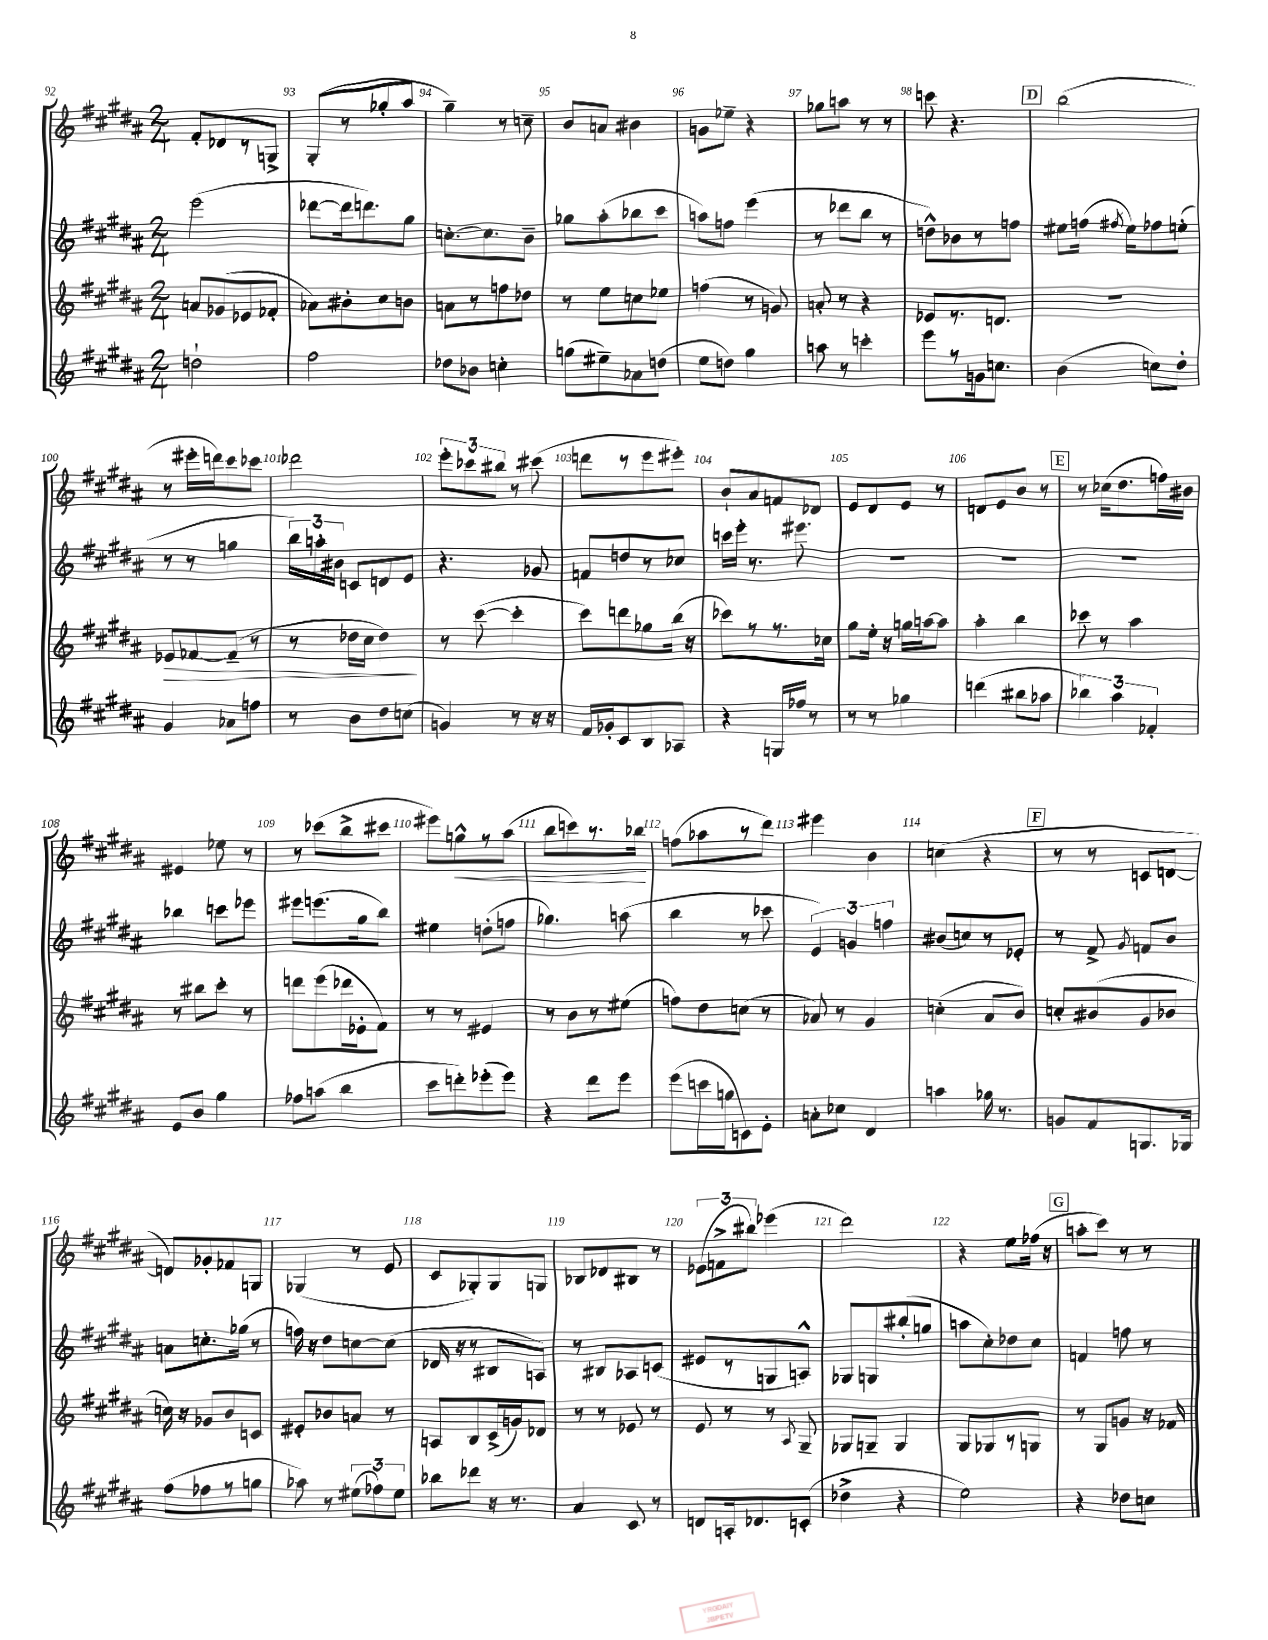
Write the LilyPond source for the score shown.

<<
\new StaffGroup <<
\new Staff = "s0" {
    \clef treble \key b \major \numericTimeSignature \time 2/4
    \autoBeamOff fis'8[-. des'8 r8 g8]-> |
    gis8[-.( r8 ges''8-. ais''8] |
    gis''4--) r8 c''8-- |
    b'8[ a'8] bis'4 |
    g'8[ ees''8]-- r4 |
    ges''8[ a''8] r8 r8 |
    c'''8 r4. |
    \mark \markup { \box "D" } b''2( |
    r8 eis'''16[-. d'''16) cis'''8 ces'''8] |
    des'''2 |
    \tuplet 3/2 { e'''8[-. ces'''8 bis''8] } r8 cis'''8( |
    d'''8[ r8 e'''8 eis'''8]-.) |
    b'8[-! ais'8 f'8 des'8] |
    e'8[ dis'8 e'8] r8 |
    d'8[ e'8 b'8] r8 |
    \mark \markup { \box "E" } r8 ces''16[( dis''8. f''16) bis'16] |
    eis'4 ees''8 r8 |
    r8 ces'''8[( b''8-> cis'''8] |
    eis'''8[) g''8-^\< r8 ais''8]( |
    b''8[ c'''8) r8. bes''16]\! |
    f''8[( aes''8 r8 dis'''8]) |
    eis'''4 b'4 |
    c''4( r4 |
    \mark \markup { \box "F" } r8 r8 c'8[ d'8]~ |
    d'8[) ges'8-. fes'8 g8] |
    ges4( r8 e'8 |
    cis'8[ ges8-.) ges8 g8] |
    bes8[ des'8 bis8] r8 |
    \tuplet 3/2 { ees'8[( f'8-> bis''8]) } ees'''4( |
    dis'''2) |
    r4 e''8[ fes''16]( r16 |
    \mark \markup { \box "G" } a''8[-. cis'''8]) r8 r8 \bar "|." |
}
\new Staff = "s1" {
    \clef treble \key b \major \numericTimeSignature \time 2/4
    \autoBeamOff e'''2( |
    des'''8[~ des'''16 d'''8.) gis''8] |
    c''8.[~-. c''8. b'8]-- |
    ges''8[ ais''8-.( bes''8 cis'''8] |
    a''8[) f''8] e'''4( |
    r8 des'''8[ b''8] r8 |
    d''8[-^) bes'8 r8 f''8] |
    \mark \markup { \box "D" } eis''8[ f''16]( \acciaccatura { fis''8 } eis''16[) fes''8 e''8]-.( |
    r8 r8 g''4 |
    \tuplet 3/2 { b''16[) a''16-. bis'16] } c'8[ d'8 e'8] |
    r4. ges'8 |
    f'8[ d''8 r8 ces''8] |
    c'''16[ e'''16]-. r8. eis'''8. |
    R2 |
    R2 |
    \mark \markup { \box "E" } R2 |
    bes''4 c'''8[ ees'''8] |
    eis'''8[ e'''8.( gis''16 b''8]) |
    eis''4 d''8[-.( f''8] |
    ges''4.) a''8( |
    b''4 r8 ces'''8 |
    \tuplet 3/2 { e'4) g'4 f''4 } |
    bis'8[( c''8) r8 ees'8]-. |
    \mark \markup { \box "F" } r8 fis'8-> \acciaccatura { gis'8 } f'8[ b'8] |
    a'8[ c''8.-. ges''16]( r8 |
    f''16) r16 dis''8[ c''8~ c''8]( |
    des'16 r16 r8 bis8[ a8]) |
    r8 bis8[ aes8 c'8]( |
    eis'8[ r8 g8 a8]-^) |
    ges8[ g8 bis''8-.( g''8] |
    a''8[ cis''8-.) des''8 cis''8] |
    \mark \markup { \box "G" } f'4 f''8 r8 \bar "|." |
}
\new Staff = "s2" {
    \clef treble \key b \major \numericTimeSignature \time 2/4
    \autoBeamOff a'8[ ges'8( ees'8 fes'8]-. |
    aes'8[) bis'8-. cis''8 b'8] |
    a'8[ r8 f''8 des''8] |
    r8 e''8[ c''8 ees''8] |
    f''4( r8 g'8) |
    a'8-. r8 r4 |
    ees'8[ r8. d'8.] |
    \mark \markup { \box "D" } r2 |
    ees'8[\> fes'8~ fes'8]--( r8 |
    r8 des''16[ cis''16] des''4\!) |
    r8 cis'''8~( cis'''4-. |
    cis'''8[) d'''8 ges''8 b''16]( r16 |
    ces'''8[) r8 r8. ces''16] |
    gis''8[ e''16]-. r16 g''16[ a''16~ a''8] |
    ais''4-. b''4 |
    \mark \markup { \box "E" } ces'''8 r8 ais''4 |
    r8 bis''8[ cis'''8]-. r8 |
    d'''8[ e'''8( des'''16 ees'16-. fis'8]) |
    r8 r8 eis'4 |
    r8 b'8[ r8 eis''8]( |
    f''8[) dis''8 c''8]( r8 |
    aes'8) r8 gis'4 |
    c''4-.( ais'8[ b'8]) |
    \mark \markup { \box "F" } c''8[-. bis'8( gis'8 bes'8] |
    c''16) r16 ges'8[ b'8 c'8] |
    eis'8[-. bes'8 a'8] r8 |
    a8[ b8 cis'16->( g'16) des'8] |
    r8 r8 ees'8 r8 |
    e'8 r8 r8 \acciaccatura { ais8 } gis8-- |
    ges8[ g8]-- g4 |
    gis8[ ges8 r8 g8] |
    \mark \markup { \box "G" } r8 gis8[ g'8] r16 fes'16 \bar "|." |
}
\new Staff = "s3" {
    \clef treble \key b \major \numericTimeSignature \time 2/4
    \autoBeamOff d''2-! |
    fis''2 |
    des''8[ bes'8] c''4-. |
    g''8[( eis''8--) aes'8 d''8]( |
    e''8[ d''8]) gis''4 |
    a''8 r8 c'''4-. |
    e'''8[ r8 g'16 c''8.] |
    \mark \markup { \box "D" } b'4( c''8[) dis''8]-. |
    gis'4 aes'8[ f''8] |
    r8 b'8[ dis''8 c''8]( |
    g'4) r8 r16 r16 |
    fis'16[ ges'16-. cis'8 b8 aes8] |
    r4 g16[ fes''16] r8 |
    r8 r8 ges''4 |
    d'''4( bis''8[ aes''8] |
    \mark \markup { \box "E" } \tuplet 3/2 { bes''4) ais''4 fes'4-. } |
    e'8[ b'8] gis''4 |
    fes''8[ a''8]( b''4 |
    cis'''8[ d'''8-.) ees'''8-.( ees'''8]) |
    r4 dis'''8[ e'''8] |
    e'''8[( c'''16 g''16 c'8) e'8]-. |
    a'8[-. ces''8] dis'4 |
    a''4 ges''16 r8. |
    \mark \markup { \box "F" } g'8[ fis'8 g8. ges16] |
    fis''8[( fes''8 r8 g''8] |
    aes''8) r8 \tuplet 3/2 { eis''8[( fes''8) eis''8] } |
    bes''8[ des'''8] r16 r8. |
    ais'4 cis'8 r8 |
    d'8[ a16-. des'8. c'8]-.( |
    des''4-> r4 |
    e''2) |
    \mark \markup { \box "G" } r4 des''8[ c''8] \bar "|." |
}
>>
>>
\layout { \context { \Score currentBarNumber = #92 \override BarNumber.break-visibility = ##(#f #t #t) barNumberVisibility = #all-bar-numbers-visible } }
